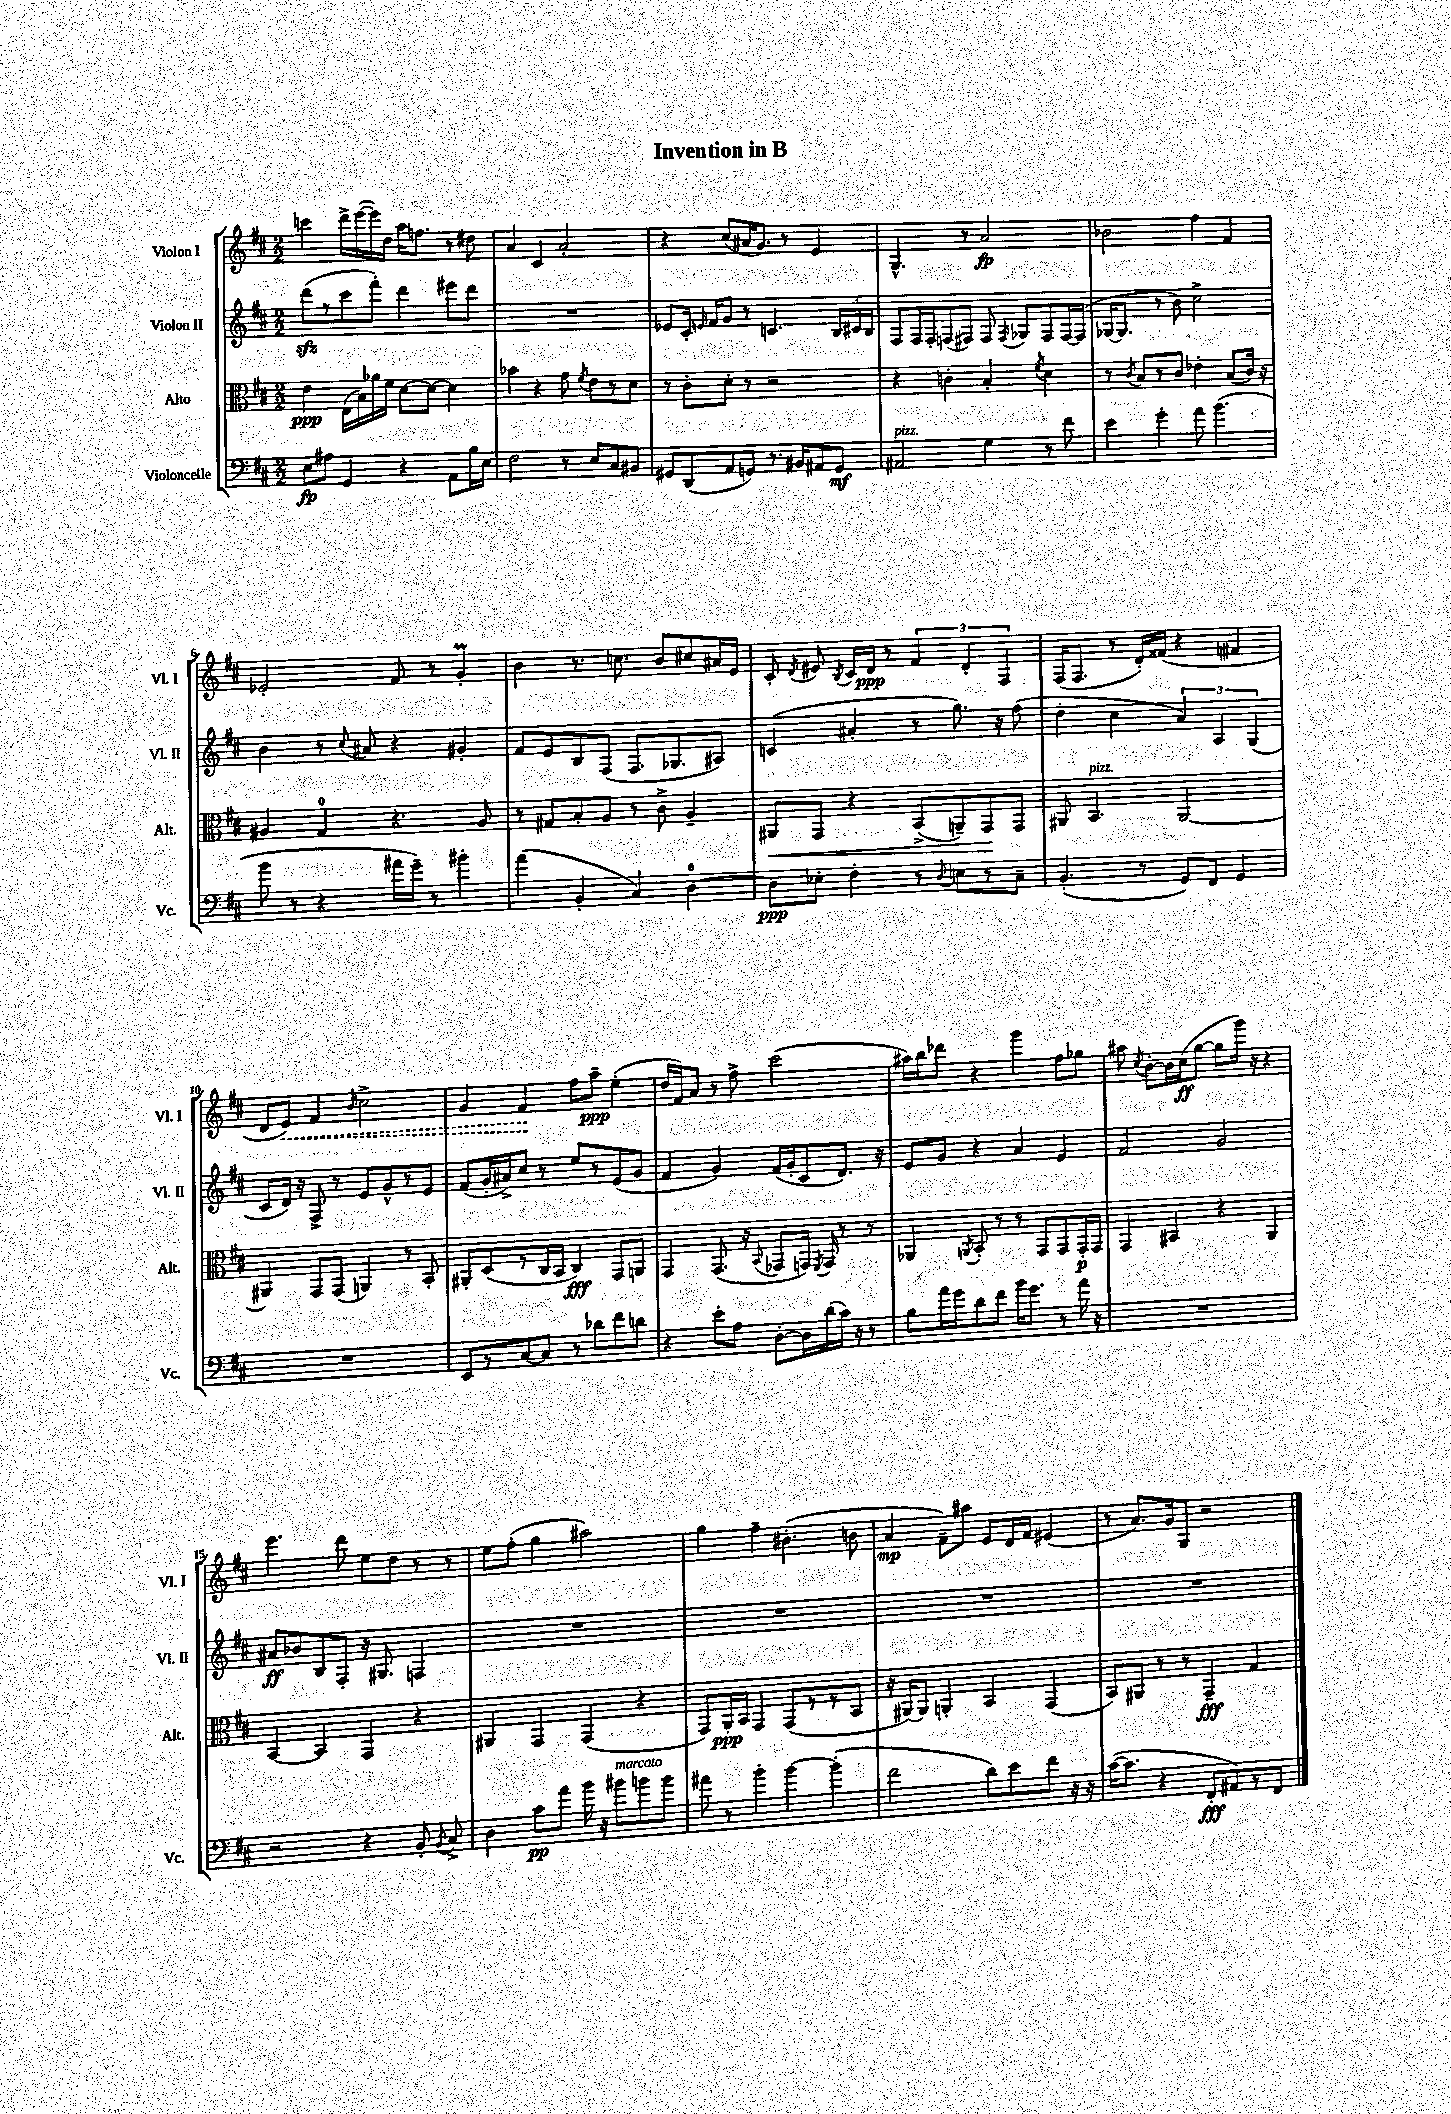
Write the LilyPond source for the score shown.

\header { title = "Invention in B" }
<<
\new StaffGroup <<
\new Staff = "s0" \with { instrumentName = "Violon I" shortInstrumentName = "Vl. I" } {
    \clef treble \key d \major \numericTimeSignature \time 2/2
    \autoBeamOff c'''4 d'''16[-> e'''16~( e'''16) d''16] a''16[ f''8.] r8 dis''8 |
    a'4 cis'4 a'2-. |
    r4 cis''8[( ais'16 g'8.]) r8 e'4 |
    g4.-^ r8 a'2\fp |
    bes'2 fis''4 fis'4 |
    ees'2-. fis'8 r8 g'4-.\prall |
    b'4 r8. c''8. b'8[ cis''8 ais'16 e'16] |
    cis'8-. \acciaccatura { d'8 } eis'8 \acciaccatura { b8 } cis'16[ d'16]\ppp r8 \tuplet 3/2 { fis'4 d'4-. fis4 } |
    fis16[( fis8.] r8 d'16[-.) fisis'16]( r4 fis'4 |
    d'8[ \once \override Hairpin.style = #'dashed-line e'8]\<) fis'4 \grace { b'16 } cis''2-> |
    g'4 fis'4\! fis''8[ a''8]--\ppp e''4-.( |
    d''16[ fis'16) a'8] r8 fis''8-> cis'''2( |
    ais''16[) b''16 des'''8] r4 g'''4 fis''8[ ges''8] |
    ais''8 \acciaccatura { cis''8 } b'8[~-. b'16 cis''16\ff( g''8]~ g''8[ g'''16]) r16 r4 |
    e'''4. d'''8 e''8[ d''8] r8 r8 |
    e''8[ fis''8]-.( g''4 ais''2) |
    g''4 fis''4-- bis'4.-.( b'8 |
    a'4\mp fis'8[--) ais''8] e'8[ d'16 fis'16] eis'4( |
    r8 a'8.[) g'16 g8] r2 \bar "|." |
}
\new Staff = "s1" \with { instrumentName = "Violon II" shortInstrumentName = "Vl. II" } {
    \clef treble \key d \major \numericTimeSignature \time 2/2
    \autoBeamOff d'''8[\sfz( r8 cis'''8 fis'''8]-.) d'''4 eis'''8[ d'''8] |
    R1 |
    ees'8[ cis'16]-. \grace { e'16 } fis'16[ g'8] r8 c'4. \tuplet 3/2 { b16[ cis'16 b16] } |
    fis8[ fis16 fis16-. f8( fis8]) fis8 \acciaccatura { fis8 } ges8[ fis8 fis16~ fis16]( |
    ges16[~ ges8.] r8 b'8) cis''2-> |
    b'4 r8 \appoggiatura { cis''8 } ais'8 r4 gis'4-. |
    fis'8[ e'8 b8 fis8]( fis8.[ ges8. ais8]) |
    c'4( ais'4-. r8 g''8.) r16 fis''8( |
    d''4-. cis''4 \tuplet 3/2 { a'4) a4 g4( } |
    cis'8[ d'16]) r16 fis8-> r8 e'8[ g'8-^ r8 e'8] |
    fis'8[( g'16-. ais'16->) cis''8] r8 e''8[ r8 e'8( g'8] |
    fis'4 g'4) fis'16[( g'16-. cis'8 d'8.]) r16 |
    e'8[ g'8] r4 a'4 e'4 |
    fis'2 g'2 |
    ais'8[\ff bes'8 b8 fis8]-. r16 gis8. f4 |
    R1 |
    R1 |
    R1 |
    R1 \bar "|." |
}
\new Staff = "s2" \with { instrumentName = "Alto" shortInstrumentName = "Alt." } {
    \clef alto \key d \major \numericTimeSignature \time 2/2
    \autoBeamOff e'4\ppp e16[( b16) aes'16 fis'16] d'8[~ d'8]~ d'4 |
    bes'4 r4 g'8 \acciaccatura { fis'8 } e'8[ r8 d'8] |
    r8 cis'8[-. d'8]-. r8 r2 |
    r4 c'4-. b4-. \acciaccatura { fis'8 } d'4 |
    r8 \acciaccatura { cis'8 } b8[ r8 cis'8] ees'4-. b8[( cis'16]) r16 |
    ais4 g4-0 r4. ais8 |
    r8 gis8[ b8-. a8] r8 cis'8-> a4-- |
    ais,8[\< g,8] r4 b,8[->( a,8--) g,8\! g,8] |
    ais,8 b,4.^\markup { \italic "pizz." } ais,2~ |
    ais,4 g,8[ g,8]( a,4) r8 b,8-. |
    ais,8[-. d8( r8 cis16 b,16] cis4\fff) g,8[ a,8] |
    g,4 g,8.( r16 \appoggiatura { b,8 } ges,8[ g,16]) \acciaccatura { fis,8 } g,16 r8 r8 |
    aes,4 \acciaccatura { a,8 } b,8-. r8 r8 g,8[ g,8 g,16-.\p g,16] |
    g,4 bis,4 r4 a,4 |
    b,4~ b,4 g,4 r4 |
    ais,4 g,4 g,4( r4 |
    g,8[) a,16-.\ppp b,16] g,4 g,8[( r8 r8 b,8] |
    r16 ais,16[~) ais,8] a,4-. b,4 g,4( |
    b,8[) ais,8] r8 r8 g,4--\fff g4 \bar "|." |
}
\new Staff = "s3" \with { instrumentName = "Violoncelle" shortInstrumentName = "Vc." } {
    \clef bass \key d \major \numericTimeSignature \time 2/2
    \autoBeamOff e8[\fp ais8] g,4 r4 a,8[ b16 e16] |
    fis2 r8 e8[ cis8 bis,8] |
    gis,8[ d,8( a,8 g,8]) r8. bis,16[ ais,8 g,8]\mf |
    ais,2^\markup { \italic "pizz." } g4 r8 fis'8 |
    e'4 g'4-. a'8 b'4.( |
    b'8 r8 r4 ais'16[ g'16]--) r8 bis'4-. |
    a'4( b,4-. cis4) d4-0~ |
    d8[\ppp ees8]-. fis4-. r8 \appoggiatura { d8 } e8[ r8 cis8]-- |
    b,4.-.( r8 g,8[) fis,8] g,4 |
    R1 |
    e,8[ r8 cis8~ cis8] r8 des'8[ fis'8 d'8] |
    r4 e'8[-. a8] d8[~-. d16 d'16( cis'16]) r16 r8 |
    b8[ a'16 g'16 d'8 fis'8] b'16[ g'8.] r8 a'16 r16 |
    R1 |
    r2 r4 b,8-. \acciaccatura { b,8 } cis8-> |
    d4 cis'8[\pp a'8] b'16 r16 bis'8[^\markup { \italic "marcato" } b'8 b'8] |
    ais'8 r8 b'4-. b'4~ b'4-.( |
    fis'2 d'8[) e'8 fis'8] r16 r16 |
    cis'16[~( cis'8.] r4 fis,8[-.\fff ais,8) r8 fis,8] \bar "|." |
}
>>
>>
